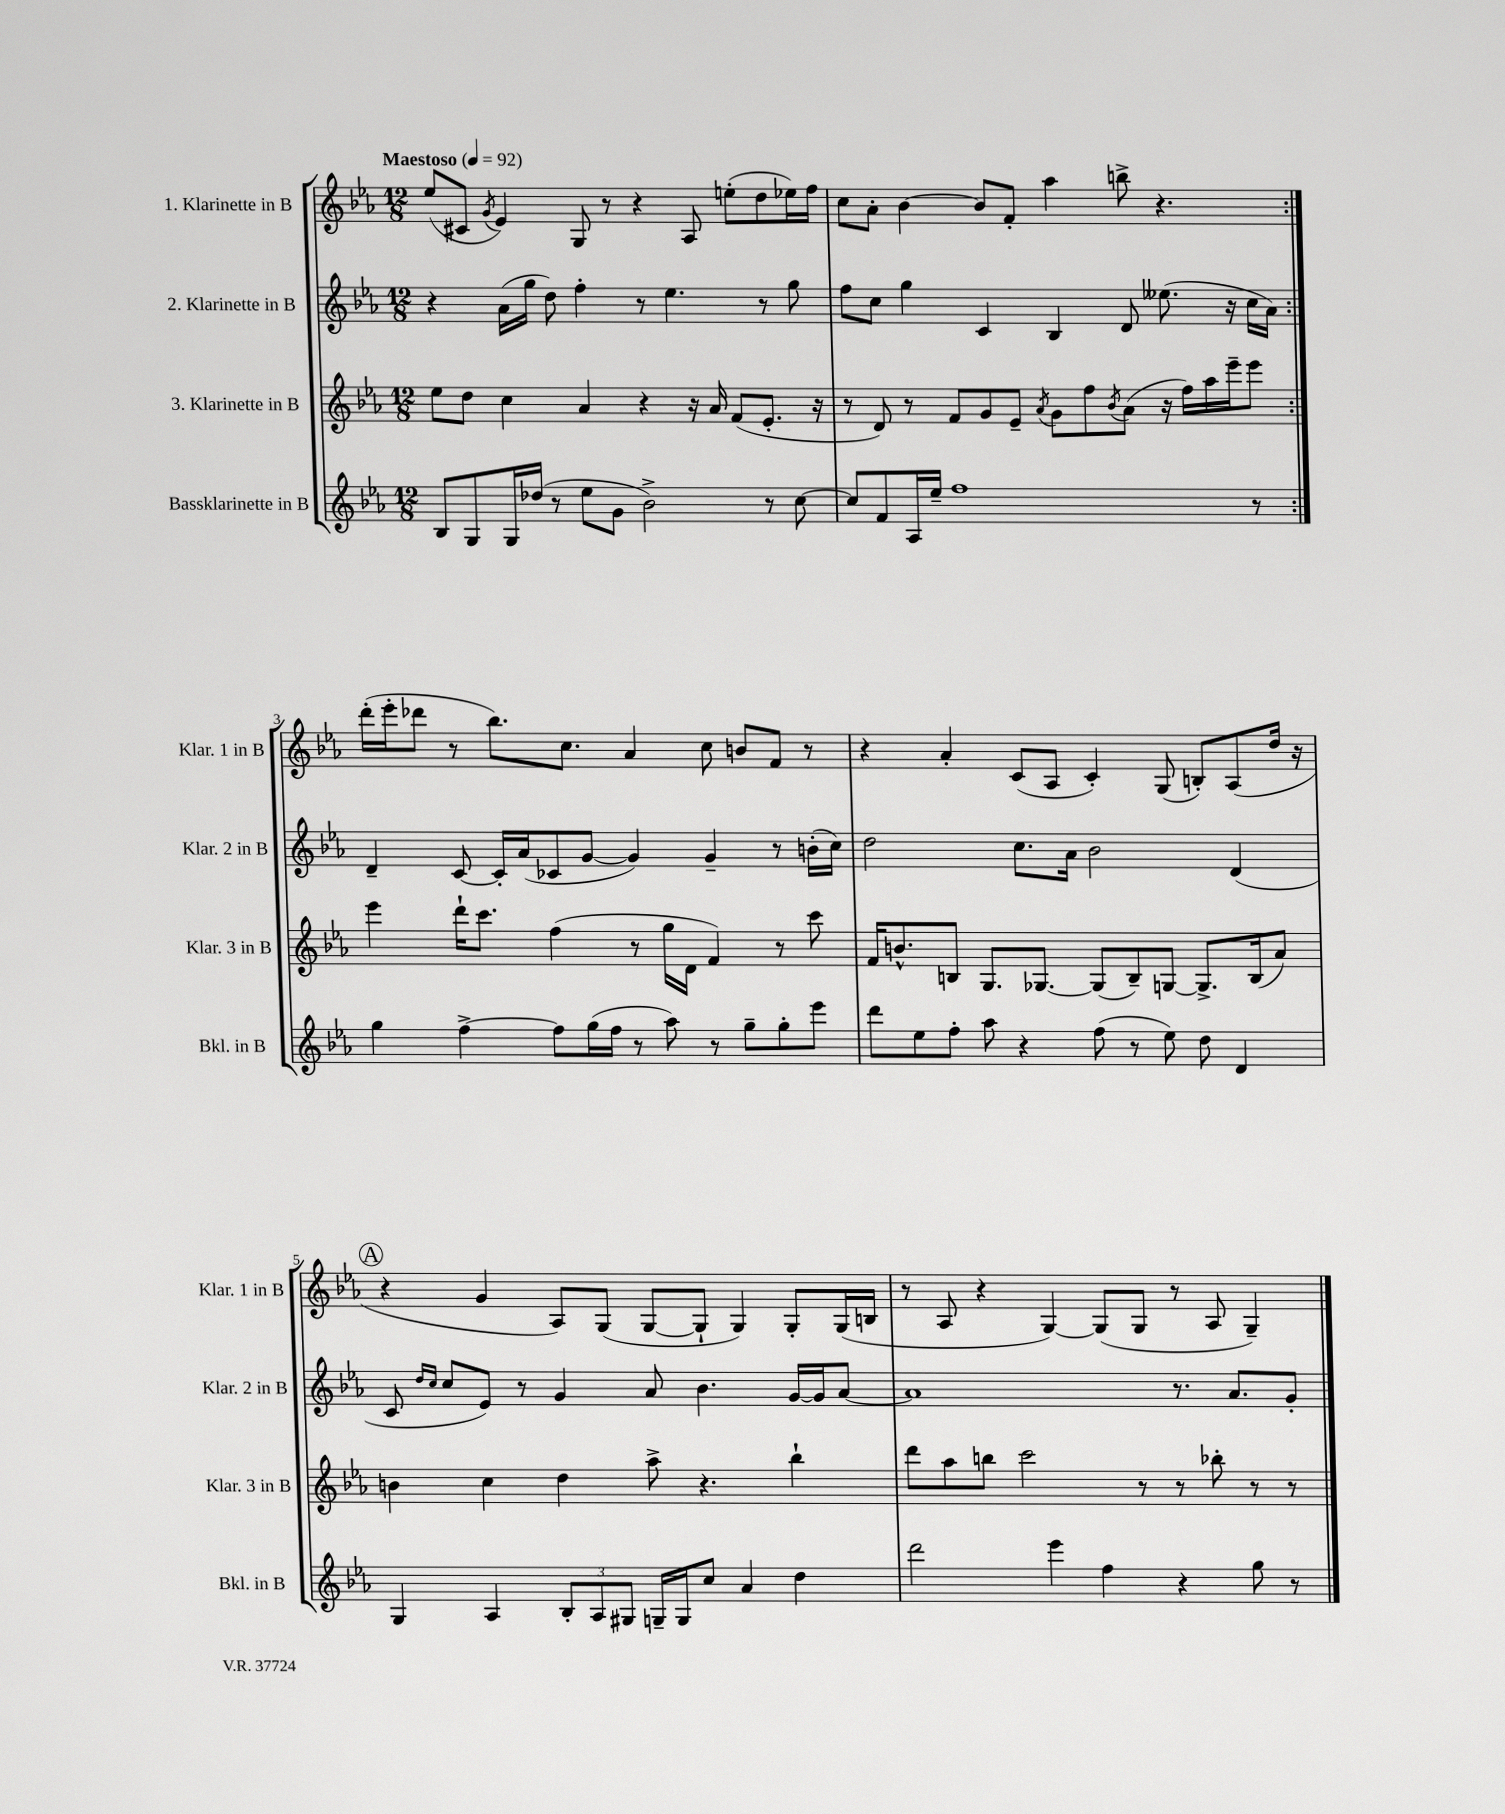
<<
\new StaffGroup <<
\new Staff = "s0" \with { instrumentName = "1. Klarinette in B" shortInstrumentName = "Klar. 1 in B" } {
    \clef treble \key ees \major \numericTimeSignature \time 12/8 \tempo "Maestoso" 4 = 92
    \repeat volta 2 { ees''8( cis'8 \acciaccatura { g'8 } ees'4) g8 r8 r4 aes8 e''8-.( d''8 ees''16) f''16 |
    c''8 aes'8-. bes'4~ bes'8 f'8-. aes''4 b''8-> r4. | }
    d'''16-.( ees'''16-. des'''8 r8 bes''8.) c''8. aes'4 c''8 b'8 f'8 r8 |
    r4 aes'4-. c'8( aes8 c'4-.) g8( b8-.) aes8( d''16 r16 |
    \mark \markup { \circle "A" } r4 g'4 aes8) g8( g8~ g8-! g4) g8-. g16( b16 |
    r8 aes8 r4 g4~) g8( g8 r8 aes8 g4--) \bar "|." |
}
\new Staff = "s1" \with { instrumentName = "2. Klarinette in B" shortInstrumentName = "Klar. 2 in B" } {
    \clef treble \key ees \major \numericTimeSignature \time 12/8
    \repeat volta 2 { r4 aes'16( g''16 d''8) f''4-. r8 ees''4. r8 g''8 |
    f''8 c''8 g''4 c'4 bes4 d'8 eeses''8.( r16 c''16 aes'16) | }
    d'4-- c'8~ c'16-. aes'16( ces'8 g'8~ g'4) g'4-- r8 b'16-.( c''16) |
    d''2 c''8. aes'16 bes'2 d'4( |
    \mark \markup { \circle "A" } c'8 \grace { d''16 c''16 } c''8 ees'8) r8 g'4 aes'8 bes'4. g'16~ g'16 aes'8~ |
    aes'1 r8. aes'8. g'8-. \bar "|." |
}
\new Staff = "s2" \with { instrumentName = "3. Klarinette in B" shortInstrumentName = "Klar. 3 in B" } {
    \clef treble \key ees \major \numericTimeSignature \time 12/8
    \repeat volta 2 { ees''8 d''8 c''4 aes'4 r4 r16 aes'16 f'8( ees'8.-. r16 |
    r8 d'8) r8 f'8 g'8 ees'8-- \acciaccatura { aes'8 } g'8 f''8 \acciaccatura { bes'8 } aes'8( r16 f''16) aes''16 ees'''16-- ees'''8 | }
    ees'''4 d'''16-! c'''8. f''4( r8 g''16 d'16 f'4) r8 c'''8 |
    f'16 b'8.-^ b8 g8. ges8.~ ges8( b8--) g8~ g8.-> b16( aes'8) |
    \mark \markup { \circle "A" } b'4 c''4 d''4 aes''8-> r4. bes''4-! |
    d'''8 aes''8 b''8 c'''2 r8 r8 bes''8-. r8 r8 \bar "|." |
}
\new Staff = "s3" \with { instrumentName = "Bassklarinette in B" shortInstrumentName = "Bkl. in B" } {
    \clef treble \key ees \major \numericTimeSignature \time 12/8
    \repeat volta 2 { bes8 g8 g16 des''16( r8 ees''8 g'8 bes'2->) r8 c''8~ |
    c''8 f'8 aes16 ees''16-- f''1 r8 | }
    g''4 f''4~-> f''8 g''16( f''16 r8 aes''8) r8 g''8-- g''8-. ees'''8 |
    d'''8 ees''8 f''8-. aes''8 r4 f''8( r8 ees''8) d''8 d'4 |
    \mark \markup { \circle "A" } g4 aes4 \tuplet 3/2 { bes8-. aes8 gis8 } g16-- g16 c''8 aes'4 d''4 |
    d'''2 ees'''4 f''4 r4 g''8 r8 \bar "|." |
}
>>
>>
